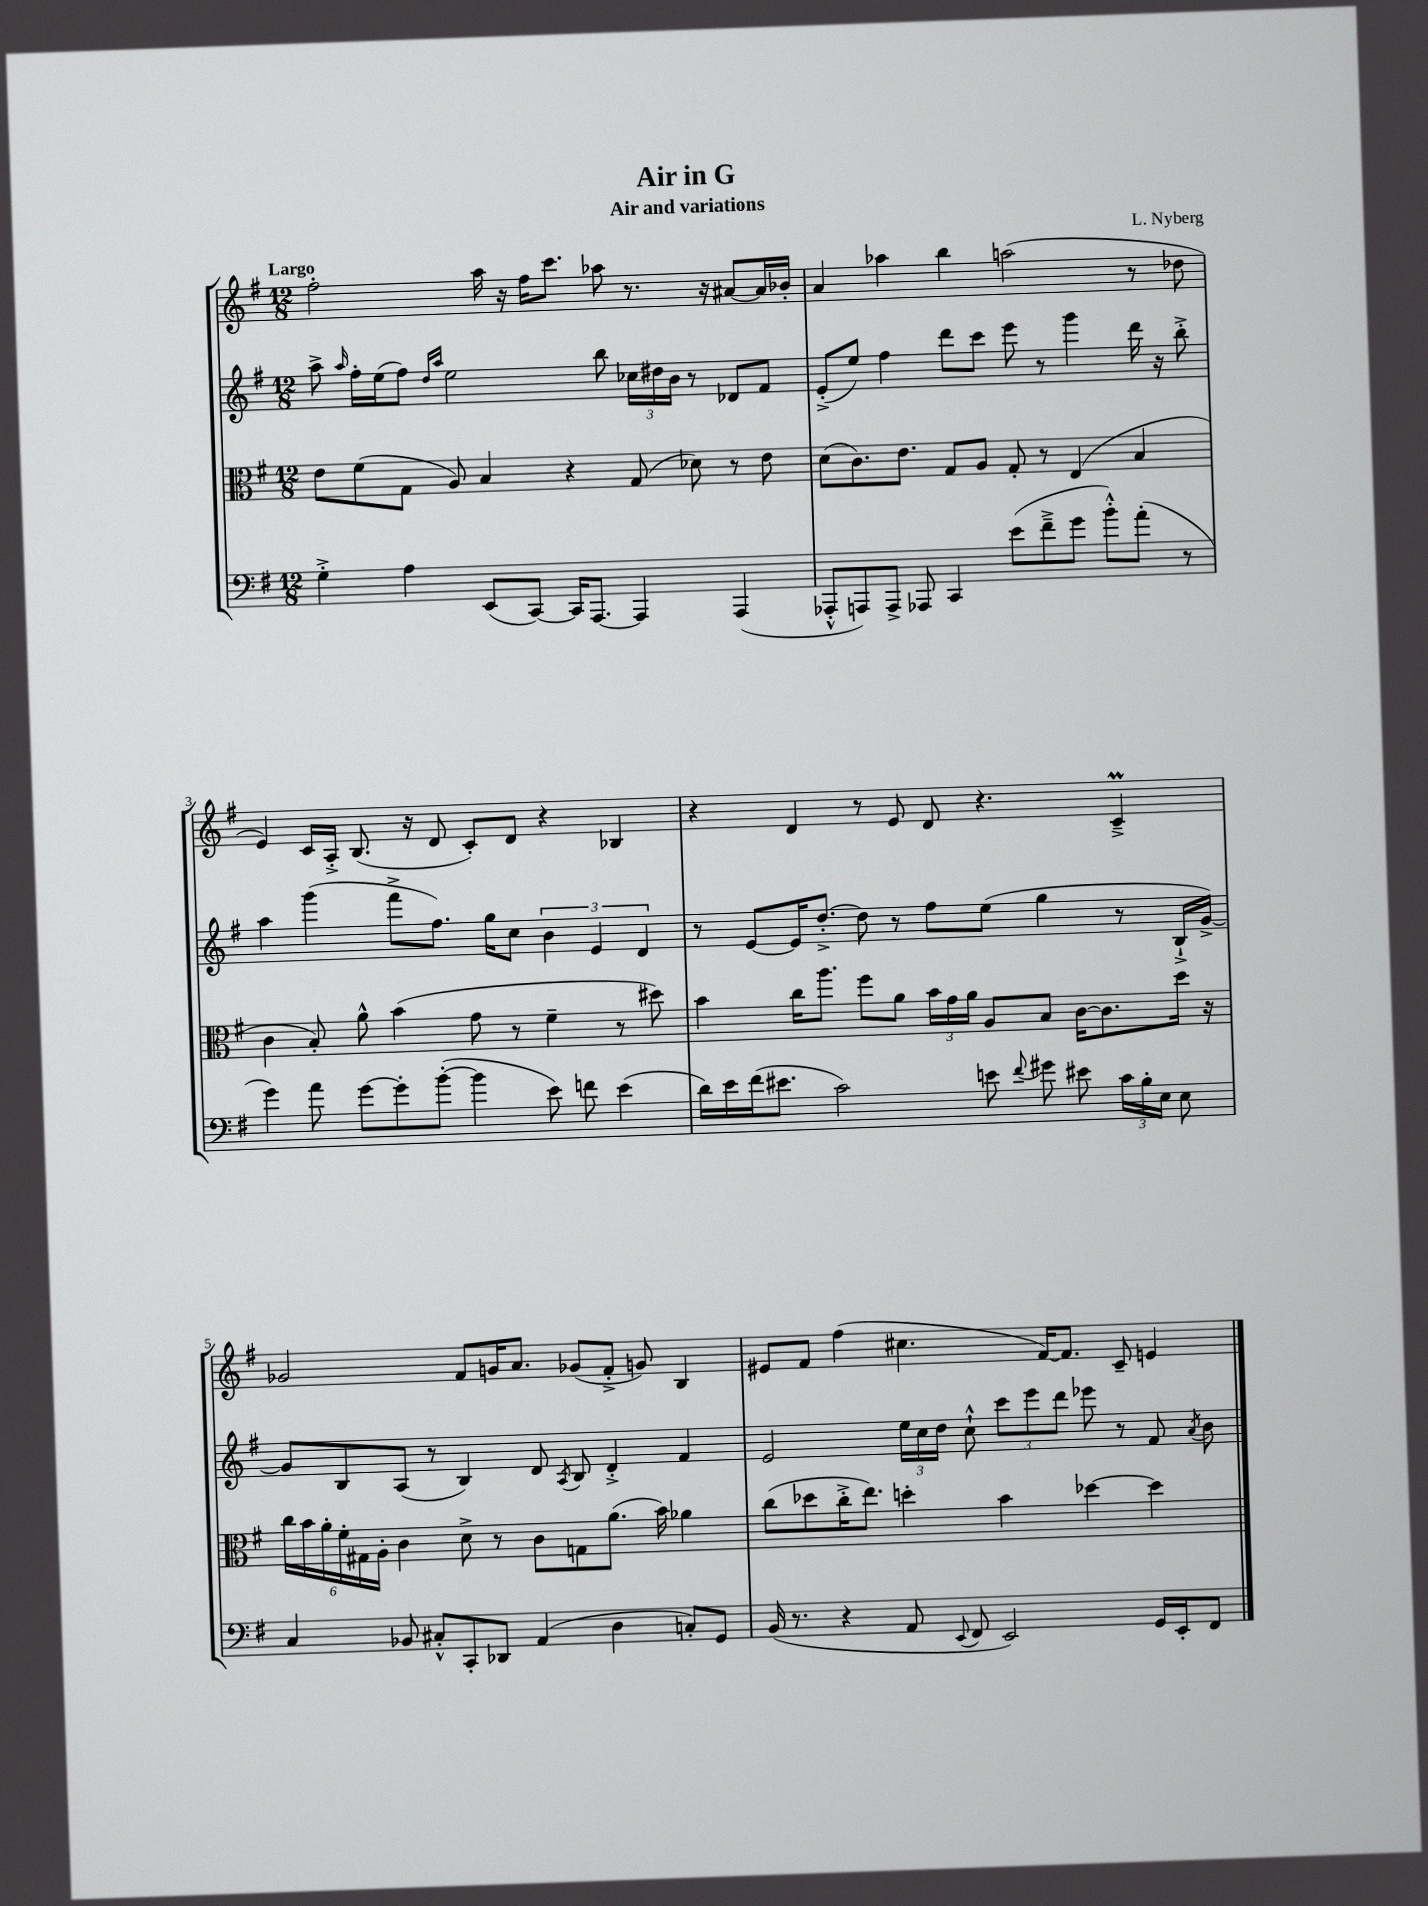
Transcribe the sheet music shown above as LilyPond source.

\header { title = "Air in G" composer = "L. Nyberg" subtitle = "Air and variations" }
<<
\new StaffGroup <<
\new Staff = "s0" {
    \clef treble \key g \major \numericTimeSignature \time 12/8 \tempo "Largo"
    \autoBeamOff fis''2-. a''16 r16 fis''16[ c'''8.] aes''8 r8. r16 ais'8[~ ais'16 bes'16]-. |
    a'4 aes''4 b''4 a''2( r8 des''8 |
    e'4) c'16[ a16]-.-> b8.( r16 d'8 c'8[-.) d'8] r4 bes4 |
    r4 d'4 r8 e'8 d'8 r4. c'4--->\prall |
    ges'2 fis'8[ g'16 a'8.] ges'8[( fis'8]-.-> g'8) b4 |
    eis'8[ fis'8] fis''4( cis''4. fis'16[~) fis'8.] c'8-- e'4 \bar "|." |
}
\new Staff = "s1" {
    \clef treble \key g \major \numericTimeSignature \time 12/8
    \autoBeamOff a''8-> \grace { a''16 } fis''16[-. e''16( fis''8]) \grace { d''16[ a''16] } e''2 b''8 \tuplet 3/2 { ces''16[ dis''16 b'16] } r8 des'8[ fis'8] |
    e'8[-.->( e''8]) fis''4 d'''8[ c'''8] e'''8 r8 g'''4 d'''16 r16 b''8-.-> |
    a''4 g'''4( fis'''8[-> fis''8.]) g''16[ c''8] \tuplet 3/2 { b'4 e'4 d'4 } |
    r8 e'8[~ e'16 d''8.]~-.-> d''8 r8 fis''8[ e''8]( g''4 r8 b16[-!-> g'16]~->) |
    g'8[ b8 a8]( r8 b4) d'8 \acciaccatura { a8 } b8 d'4-.-> fis'4 |
    e'2 \tuplet 3/2 { e''16[ c''16 d''16] } c''8-!-^ \tuplet 3/2 { c'''8[ e'''8 d'''8] } ees'''8 r8 fis'8 \acciaccatura { a'8 } b'8 \bar "|." |
}
\new Staff = "s2" {
    \clef alto \key g \major \numericTimeSignature \time 12/8
    \autoBeamOff e'8[ fis'8( g8] a8) b4 r4 g8( des'8) r8 e'8 |
    d'8[( c'8.) e'8.] g8[ a8] g8-. r8 e4( b4 |
    c'4 b8-.) a'8-^ b'4( g'8 r8 fis'4-- r8 dis''8) |
    b'4 c''16[ a''8.] fis''8[ a'8] \tuplet 3/2 { b'16[ g'16 a'16] } a8[ b8] c'16[~ c'8. d''16] r16 |
    \tuplet 6/4 { c''16[ b'16 a'16-. fis'16-. gis16 a16]-. } c'4 d'8-> r8 c'8[ g8 a'8.]( b'16) aes'4 |
    c''8[( des''8 c''16-.-> e''8.]) d''4-. b'4 des''4~ des''4 \bar "|." |
}
\new Staff = "s3" {
    \clef bass \key g \major \numericTimeSignature \time 12/8
    \autoBeamOff g4-.-> a4 e,8[( c,8]~) c,16[ a,,8.]~ a,,4 a,,4( |
    aes,,8[-.-^ a,,8) a,,8]-> aes,,8 c,4 e'8[( fis'8---> g'8] b'8[-.-^) a'8]-.( r8 |
    g'4) a'8 g'8[~ g'8-. b'8]~-.( b'4 e'8) f'8 e'4( |
    d'16[) e'16 fis'16( eis'8.] c'2) e'8 \appoggiatura { fis'8 } gis'8 eis'8 \tuplet 3/2 { c'16[ b16-. e16] } e8 |
    c4 bes,8 cis8[-.-^ c,8-. des,8] a,4( d4 c8[-.) g,8] |
    b,16( r8. r4 a,8 \appoggiatura { e,8 } fis,8 e,2) g,16[ e,16-. fis,8] \bar "|." |
}
>>
>>
